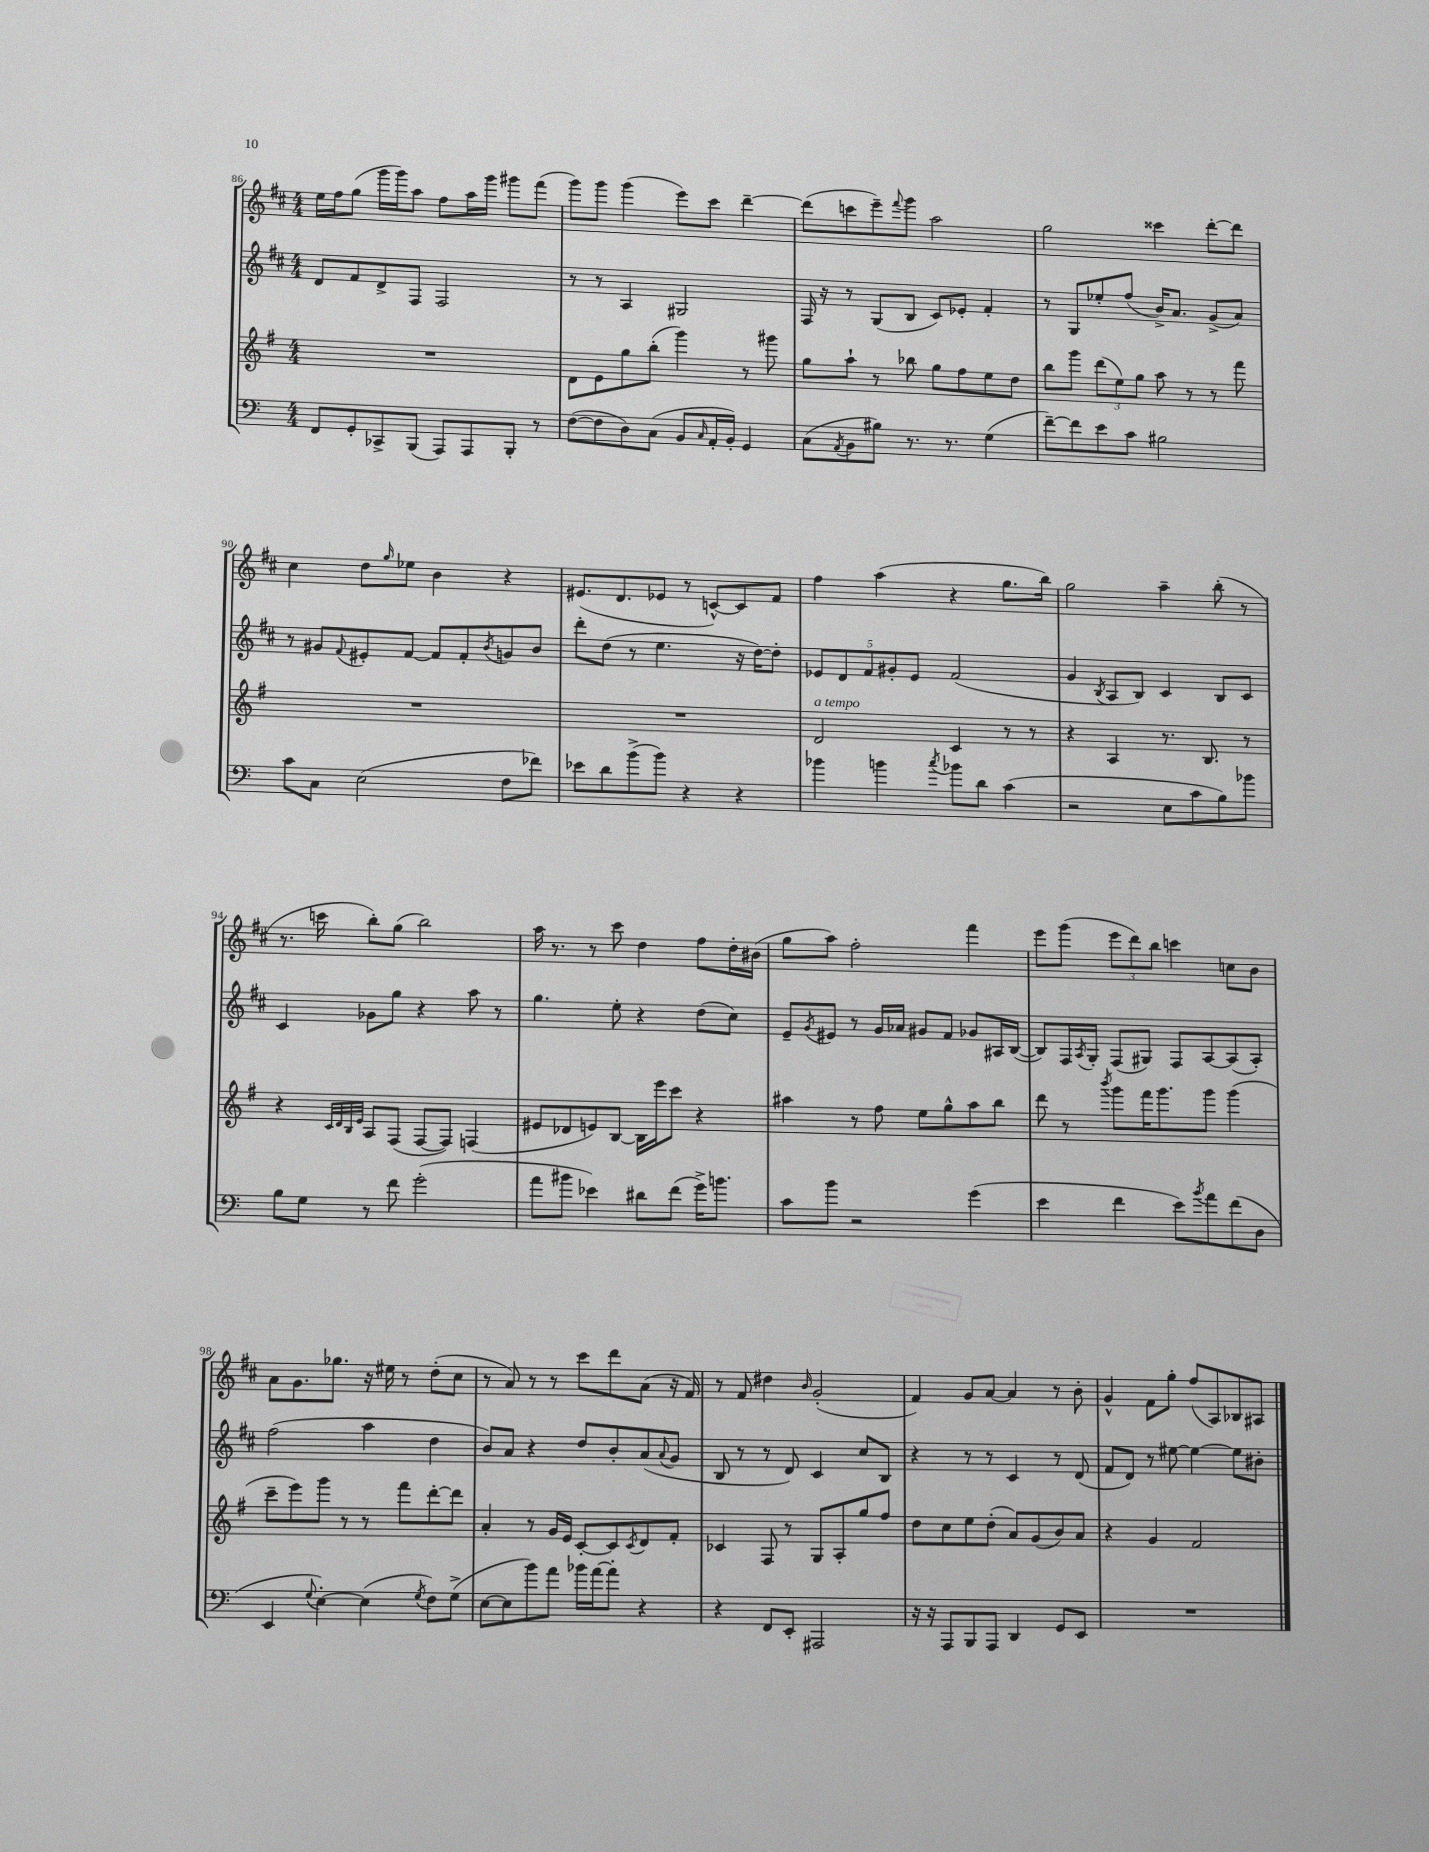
<<
\new StaffGroup <<
\new Staff = "s0" {
    \clef treble \key d \major \numericTimeSignature \time 4/4
    e''16 fis''16 g''8( g'''16 g'''16) a''8 fis''8 a''16 g'''16 gis'''8 fis'''8( |
    g'''8) g'''8 g'''4( e'''8) cis'''8 d'''4~-- |
    d'''8( c'''8 e'''8--) \appoggiatura { fis'''8 } g'''8 a''2 |
    g''2 cisis'''4 d'''8~-. d'''8 |
    cis''4 d''8 \grace { g''16 } ees''8 b'4 r4 |
    eis'8.( d'8. ees'8 r8 c'8~-^) c'8 fis'8 |
    fis''4 a''4( r4 g''8. b''16) |
    g''2 a''4-- b''8-.( r8 |
    r8. c'''16 b''8-.) g''8( b''2) |
    a''16 r8. r8 cis'''8 d''4 fis''8 d''16-. bis'16( |
    g''8 a''8) fis''2-. fis'''4 |
    e'''8 g'''8( \tuplet 3/2 { e'''8 d'''8) b''8 } c'''4 c''8 b'8 |
    a'8 g'8. ges''8. r16 eis''16 r8 d''8-.( cis''8 |
    r8 a'8) r8 r8 cis'''8 d'''8 a'8( r16 fis'16) |
    r8 fis'8 dis''4 \grace { b'16 } g'2-.( |
    fis'4) g'8 a'8~ a'4 r8 b'8-. |
    g'4-^ fis'8 g''8-. fis''8( a8) bes8 ais8 \bar "|." |
}
\new Staff = "s1" {
    \clef treble \key d \major \numericTimeSignature \time 4/4
    d'8 fis'8 d'8-> fis8 fis2 |
    r8 r8 a4 gis2 |
    fis16 r16 r8 g8( b8 cis'8) ees'8-. fis'4-. |
    r8 g8 ees''8-. fis''8( b'16->) a'8. g'8->( a'8) |
    r8 gis'8 \appoggiatura { fis'8 } eis'8-. fis'8~ fis'8 fis'8-. \acciaccatura { b'8 } g'8 b'8 |
    d'''8-. d''8( r8 e''4. r16 d''16~) d''8-. |
    \tuplet 5/4 { ees'8 d'8 fis'8 gis'8-. ees'8 } fis'2( |
    g'4 \acciaccatura { b8 } a8 b8) cis'4 b8 cis'8 |
    cis'4 ges'8 g''8 r4 a''8 r8 |
    g''4. e''8-. r4 d''8( cis''8) |
    e'8-- \acciaccatura { g'8 } eis'8 r8 g'16 aes'16 gis'8 fis'8 ges'8 ais16 b16~( |
    b8) fis16 \acciaccatura { a8 } g16-. fis8( gis8) fis8 a8~ a8( a8-.) |
    fis''2( a''4 d''4 |
    b'8) a'8 r4 d''8 b'8-. a'8( \appoggiatura { a'8 } g'8 |
    b8 r8 r8 d'8) cis'4 cis''8 b8 |
    r4 r8 r8 cis'4 r8 d'8( |
    fis'8 d'8) r8 eis''8~ eis''4~ eis''8 bis'8-. \bar "|." |
}
\new Staff = "s2" {
    \clef treble \key g \major \numericTimeSignature \time 4/4
    R1 |
    d'8 e'8 g''8 b''8-.( g'''4) r8 gis'''8 |
    g''8 a''8-! r8 bes''8 g''8 fis''8 e''8 d''8 |
    b''8 g'''8 \tuplet 3/2 { d'''8( e''8) g''8 } a''8 r8 r8 fis'''8 |
    R1 |
    R1 |
    d'2^\markup { \italic "a tempo" } c'4 r8 r8 |
    r4 a4 r8. b8. r8 |
    r4 \grace { c'32 d'32 b32 e'32 } a8 fis8( fis8~ fis8) f4( |
    eis'8 des'8 e'8) b8~ b16 e'''16 c'''8 r4 |
    ais''4 r8 fis''8 e''8 g''8-^ ais''8 b''8 |
    d'''8 r8 \acciaccatura { b'''8 } g'''8 fis'''16 g'''8. g'''8 g'''4( |
    c'''8-- e'''8) g'''8 r8 r8 fis'''8 d'''8~-. d'''8 |
    a'4-. r8 g'16 e'16 c'8~-. c'8 \acciaccatura { c'8 } d'8 fis'8-. |
    ces'4 fis8 r8 g8 a8-. g''8 fis''8 |
    d''8 c''8 e''8 d''8-.( a'8) g'8( b'8) a'8 |
    r4 g'4 fis'2 \bar "|." |
}
\new Staff = "s3" {
    \clef bass \key c \major \numericTimeSignature \time 4/4
    f,8 g,8-. ces,8-> b,,8( a,,8) a,,8 b,,8-. r8 |
    f8~( f8 d8) c8( b,8 \grace { c16 } a,16-. b,16-.) g,4 |
    c8( \acciaccatura { a,8 } b,8 bis8) r8. r8. g4( |
    f'8~--) f'8 e'8 c'8 bis2 |
    c'8 c8 e2( f8 fes'8) |
    ees'8 d'8 b'8->( b'8) r4 r4 |
    bes'4 b'4 \acciaccatura { c''8 } bes'8 d'8 c'4( |
    r2 e8 c'8 b8) bes'8 |
    b8 g8 r8 f'8 g'2-.( |
    a'8 bis'8 ees'4) dis'8 f'8( g'16->) b'8. |
    c'8 b'8 r2 g'4( |
    e'4 f'4 e'8) \acciaccatura { b'8 } a'8 f'8( d8 |
    e,4 \appoggiatura { g8 } e4~-.) e4( \acciaccatura { g8 } f8) g8->( |
    e8~ e8 b'8) a'8 bes'16 a'16~ a'8-. r4 |
    r4 f,8 e,8-. ais,,2 |
    r16 r16 a,,8 b,,8 a,,8 d,4 g,8 e,8 |
    R1 \bar "|." |
}
>>
>>
\layout { \context { \Score currentBarNumber = #86 } }
